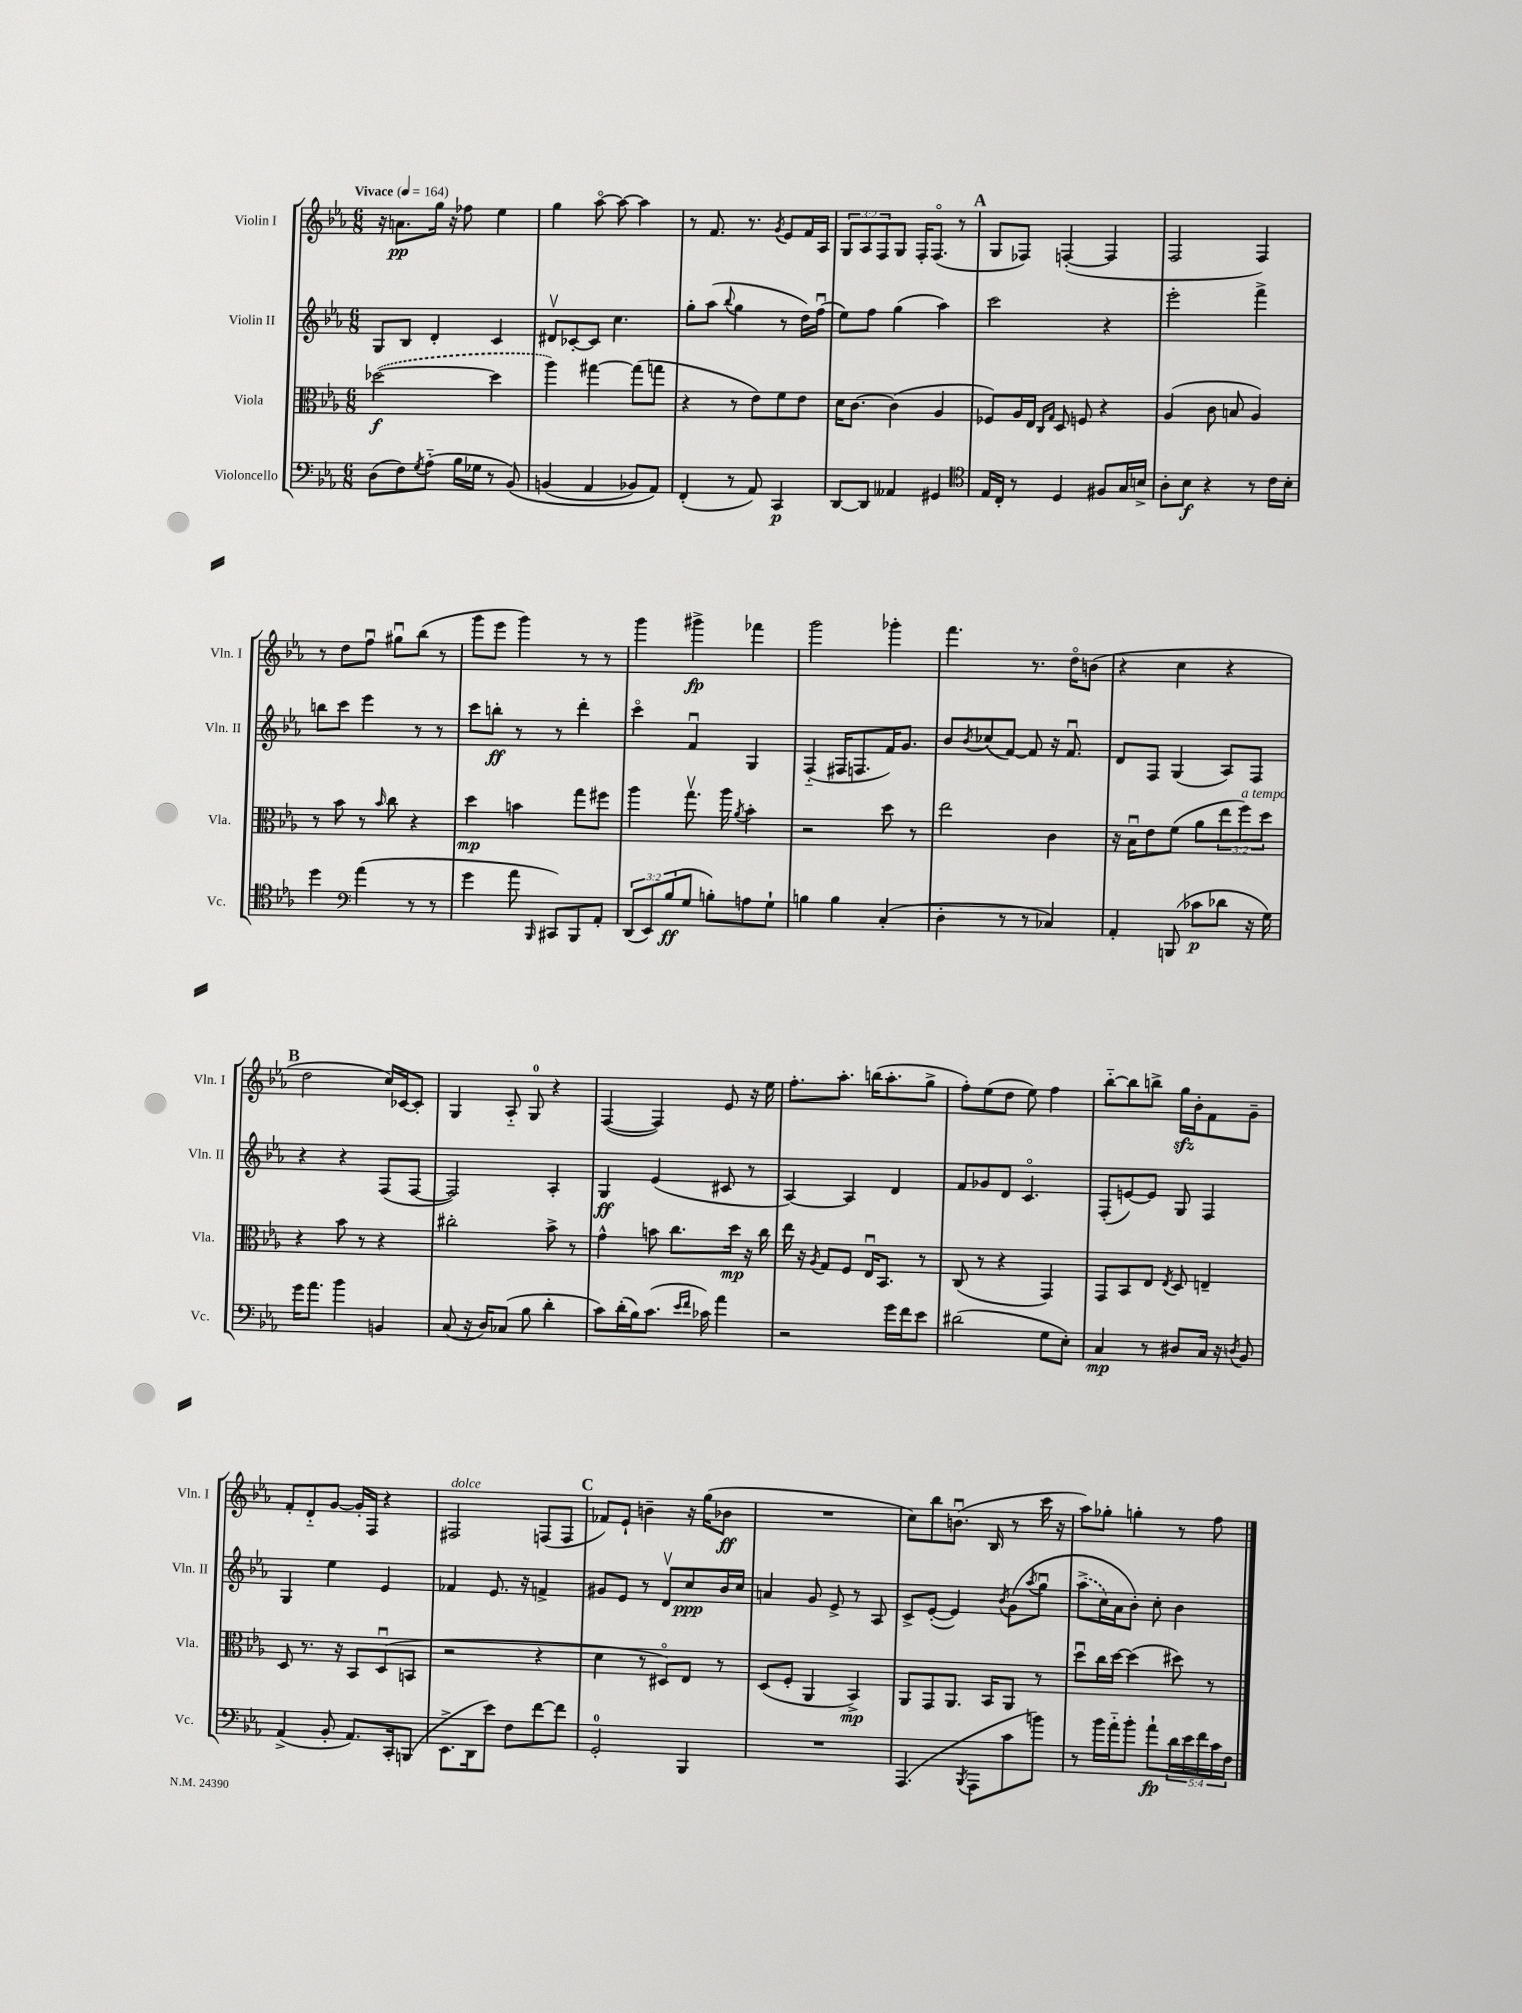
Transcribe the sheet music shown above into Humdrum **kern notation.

**kern	**kern	**kern	**kern
*staff4	*staff3	*staff2	*staff1
*clefF4	*clefC3	*clefG2	*clefG2
*k[b-e-a-]	*k[b-e-a-]	*k[b-e-a-]	*k[b-e-a-]
*M6/8	*M6/8	*M6/8	*M6/8
*MM164	*MM164	*MM164	*MM164
(8D\L	([2dd-\	8G/L	16r
.	.	.	8.a\L
8F\)	.	8B-/J	.
8qG/	.	.	.
(8A-'~\J	.	4d'/	16gg\Jk
.	.	.	16r
16B-\LL	.	.	8ff-\
16G-\JJ	.	.	.
8r	4dd-\]	4c/	4ee-\
&(8BB-/)	.	.	.
=	=	=	=
(4BB/	4aa-\)	8d#v/L	4gg\
.	.	[8c-'/	.
4AA-/	[4gg#\	8c-/]J	[8aa-o\
.	.	4.cc\	8aa-\_
8BB-/L)	(8gg#\]L	.	4aa-\]
8AA-/J&)	8gg\J	.	.
=	=	=	=
(4FF'/	4r	8gg'\L	8r
.	.	(8aa-\J	8.f/
.	.	8qqbb-/	.
8r	8r	4gg\	.
.	.	.	8.r
8AA-/)	8e-\L)	.	.
.	.	.	8qg/
4CC/	8f\	8r	8e-/L
.	8e-\J	16dd\LL)	16f/L
.	.	(16ffu\JJ	16A-/JJ
=	=	=	=
[8DD/L	16d\LK	8ee-\L)	12G/L
.	[8.c\J	.	.
.	.	.	12A-/
8DD/]J	.	8ff\J	.
.	.	.	12F/
4AA--/	(4c\]	(4gg\	8G/J
.	.	.	16F'/LK
.	.	.	(8.Fo/J
4GG#/	4A-/	4aa-\)	.
.	.	.	8r
=	=	=	=
*clefC4	*	*	*
16E-/LL	8F-/L)	2ccc\	8G/L
16C'/JJ	.	.	.
8r	16A-/L	.	8F-/J)
.	16E-/JJ	.	.
.	16qqC/LL	.	.
.	16qqG/JJ	.	.
4D/	8D/	.	([4F'/
.	8F/	.	.
8F#/L	4r	4r	4F/]
16G/L	.	.	.
16B^/JJ	.	.	.
=	=	=	=
8A-'\L	(4A-/	2eee-'\	2F/
8B-\J	.	.	.
4r	8c\	.	.
.	8B/	.	.
8r	4A-/)	4fff^\	4F/)
16c\LL	.	.	.
16B-'\JJ	.	.	.
=	=	=	=
4dd\	8r	8bb\L	8r
.	8b-\	8ccc\J	8dd\L
*clefF4	*	*	*
(4a-\	8r	4eee-\	8ffu\J
.	16qqb-/	.	.
.	8cc\	.	8gg#u\L
8r	4r	8r	(8bb-\J
8r	.	8r	8r
=	=	=	=
4g\	4dd\	8ccc\L	8ggg\L
.	.	8bb'\J	8eee-\J
8a-\	4b\	8r	4ggg\)
16qqBBB-/	.	.	.
8CC#/L)	.	8r	.
8BBB-/	8gg\L	4ddd'\	8r
8AA-'/J	8ff#\J	.	8r
=	=	=	=
(12DD/L	4aa-\	4ccco\	4ggg\
12EE-/)	.	.	.
(12B-/	.	.	.
8G/J	8.ggv\	4fu/	4ggg#^\
8B'\L)	.	.	.
.	16aa-\	.	.
.	8qa-/	.	.
8A\	4b-'\	4G/	4fff-\
8G`\J	.	.	.
=	=	=	=
4B\	2r	(4F'~/	2ggg\
4B\	.	16F#/LK	.
.	.	8.F/	.
(4C'/	8dd\	16f/K)	4ggg-'\
.	.	8.g/J	.
.	8r	.	.
=	=	=	=
4D'\	2ee-\	8b-/L	4.fff\
.	.	8qb-/	.
.	.	(8cc-/	.
8r	.	[8f/J)	.
8r	.	8f/]	8.r
4C-/)	4c\	16r	.
.	.	8.fu/	16ddo\LK
.	.	.	(8b\J
=	=	=	=
4AA-'/	16r	8d/L	4r
.	16B-u\LK	.	.
.	8e-\	8F/J	.
(8BBB/	(8f\J	(4G/	4cc\
8c-\L	8a-\L	.	.
8d-\J	12ee-\	8A-/L)	4r
.	12ff\)	.	.
16r	.	8F/J	.
.	12dd\J	.	.
16G\)	.	.	.
=	=	=	=
16g\LK	4r	4r	2dd\
8.a-\J	.	.	.
4b-\	8b-\	4r	.
.	8r	.	.
4BB/	4r	(8F/L	16cc/LL)
.	.	.	[16c-/J
.	.	[8F/J	8c-'/]J
=	=	=	=
(8C/	2cc#'\	2F/])	4G/
16r	.	.	.
16D/LK)	.	.	.
(8C-/J	.	.	8A-'~/
8B-\	.	.	8G/
4d'\	8b-^\	4A-'/	4r
.	8r	.	.
=	=	=	=
8c\L)	4g^^\	4G/	([4F/
(16d'\L	.	.	.
16B-\J)	.	.	.
(8.c\J	8b\	(4e-/	4F/])
.	8.cc\L	.	.
16qqe-/LL	.	.	.
16qqf/JJ	.	.	.
16c-\)	.	.	.
4a-\	.	8c#/	8e-/
.	16dd\Jk	.	.
.	16r	8r	16r
.	16cc\	.	16ee-\
=	=	=	=
2r	16ee-\	[4A-/)	8.ff'\L
.	16r	.	.
.	8qA-/	.	.
.	8G/L	.	.
.	.	.	8.aa-'\J
.	8F/J	4A-/]	.
.	16E-u/LK	.	(16bb\LK
.	8.BB-/J	.	8.aa-'\
16g\LL	.	4d/	.
16f\J	.	.	.
8e-\J	8r	.	8gg^\J
=	=	=	=
(2d#\	(8C/	8f/L	8ff'\L)
.	8r	8g-/	(8ee-\
.	4r	8d/J	8dd\J
.	.	4.co/	8ee-\)
8G\L	4GG/)	.	4ff\
8E-'\J)	.	.	.
=	=	=	=
4C/	8GG/L	(8F'/L	[8bb-'~\L
.	8BB-/	[8e/)	8bb-\]
8r	8E-/J	8e/]J	8bb^\J
.	8qE-/	.	.
8D#/L	8D/	8G/	16gg\LL
.	.	.	16b-'\J
16C/Jk	4E~/	4F/	8f\
16r	.	.	.
8qD/	.	.	.
8BB-/	.	.	8g~\J
=	=	=	=
(4AA-^/	8D/	4G/	8f'/L
.	8.r	.	8d'~/
8BB-'/	.	4ee-\	[8g/J
.	16r	.	.
8.AA-/L)	8BB-/L	.	16g'/]LL
.	.	.	16F/JJ
.	(8Du/	4e-/	4r
16CC'/k	.	.	.
(8BBB/J	8BB/J	.	.
=	=	=	=
8.EE-^\L	2r	4f-/	2F#/
16DD\k	.	.	.
8e-\J)	.	8.e-/	.
8F\L	.	.	.
.	.	16r	.
[8f\	4r	4f^/	(8F/L
8f\]J	.	.	8F/J
=	=	=	=
2GG'/	4d\	8g#/L	8f-/L)
.	.	8e-/J	8e-`/J
.	8r	8r	4b~\
.	8D#o/L)	8dv/L	.
4BBB-/	8E-/J	8cc/	16r
.	.	.	(16gg\LK
.	8r	16b-/L	8b-\J
.	.	16cc/JJ	.
=	=	=	=
2.r	(8D/L	4a/	2.r
.	8F'/J	.	.
.	4AA-/	8g/	.
.	.	8e-^/	.
.	4BB-^/)	8r	.
.	.	8A-/	.
=	=	=	=
(4.AAA-/	8AA-/L	8c^/L	8cc\L)
.	8GG/	([8e-'/J	8bb-\
.	8.AA-/J	4e-/])	(8.bu\J
8qBBB-/	.	.	.
8AAA-\L	.	.	.
.	16BB-/LK	.	16B-/
.	.	8qb-/	.
8c\	8AA-/J	&(8g\L	8r
.	.	8qaa-/	.
8b\J)	8r	8ggu\J	16ccc\
.	.	.	16r
=	=	=	=
8r	8ddu\L	(8aa-^\L	8aa-\L)
16b-\LL	16cc\L	16cc\L)	8gg-'\J
16a-'~\J	[16dd\JJ	16a-\J	.
8b-'\J	(4dd\]	8b-'\J&)	4gg'\
8a-`\L	.	8cc'\	.
20d\L	8dd#\)	4b-\	8r
20e-\	.	.	.
20f\	.	.	.
.	8r	.	8ff\
20c\	.	.	.
20F\JJ	.	.	.
==	==	==	==
*-	*-	*-	*-
